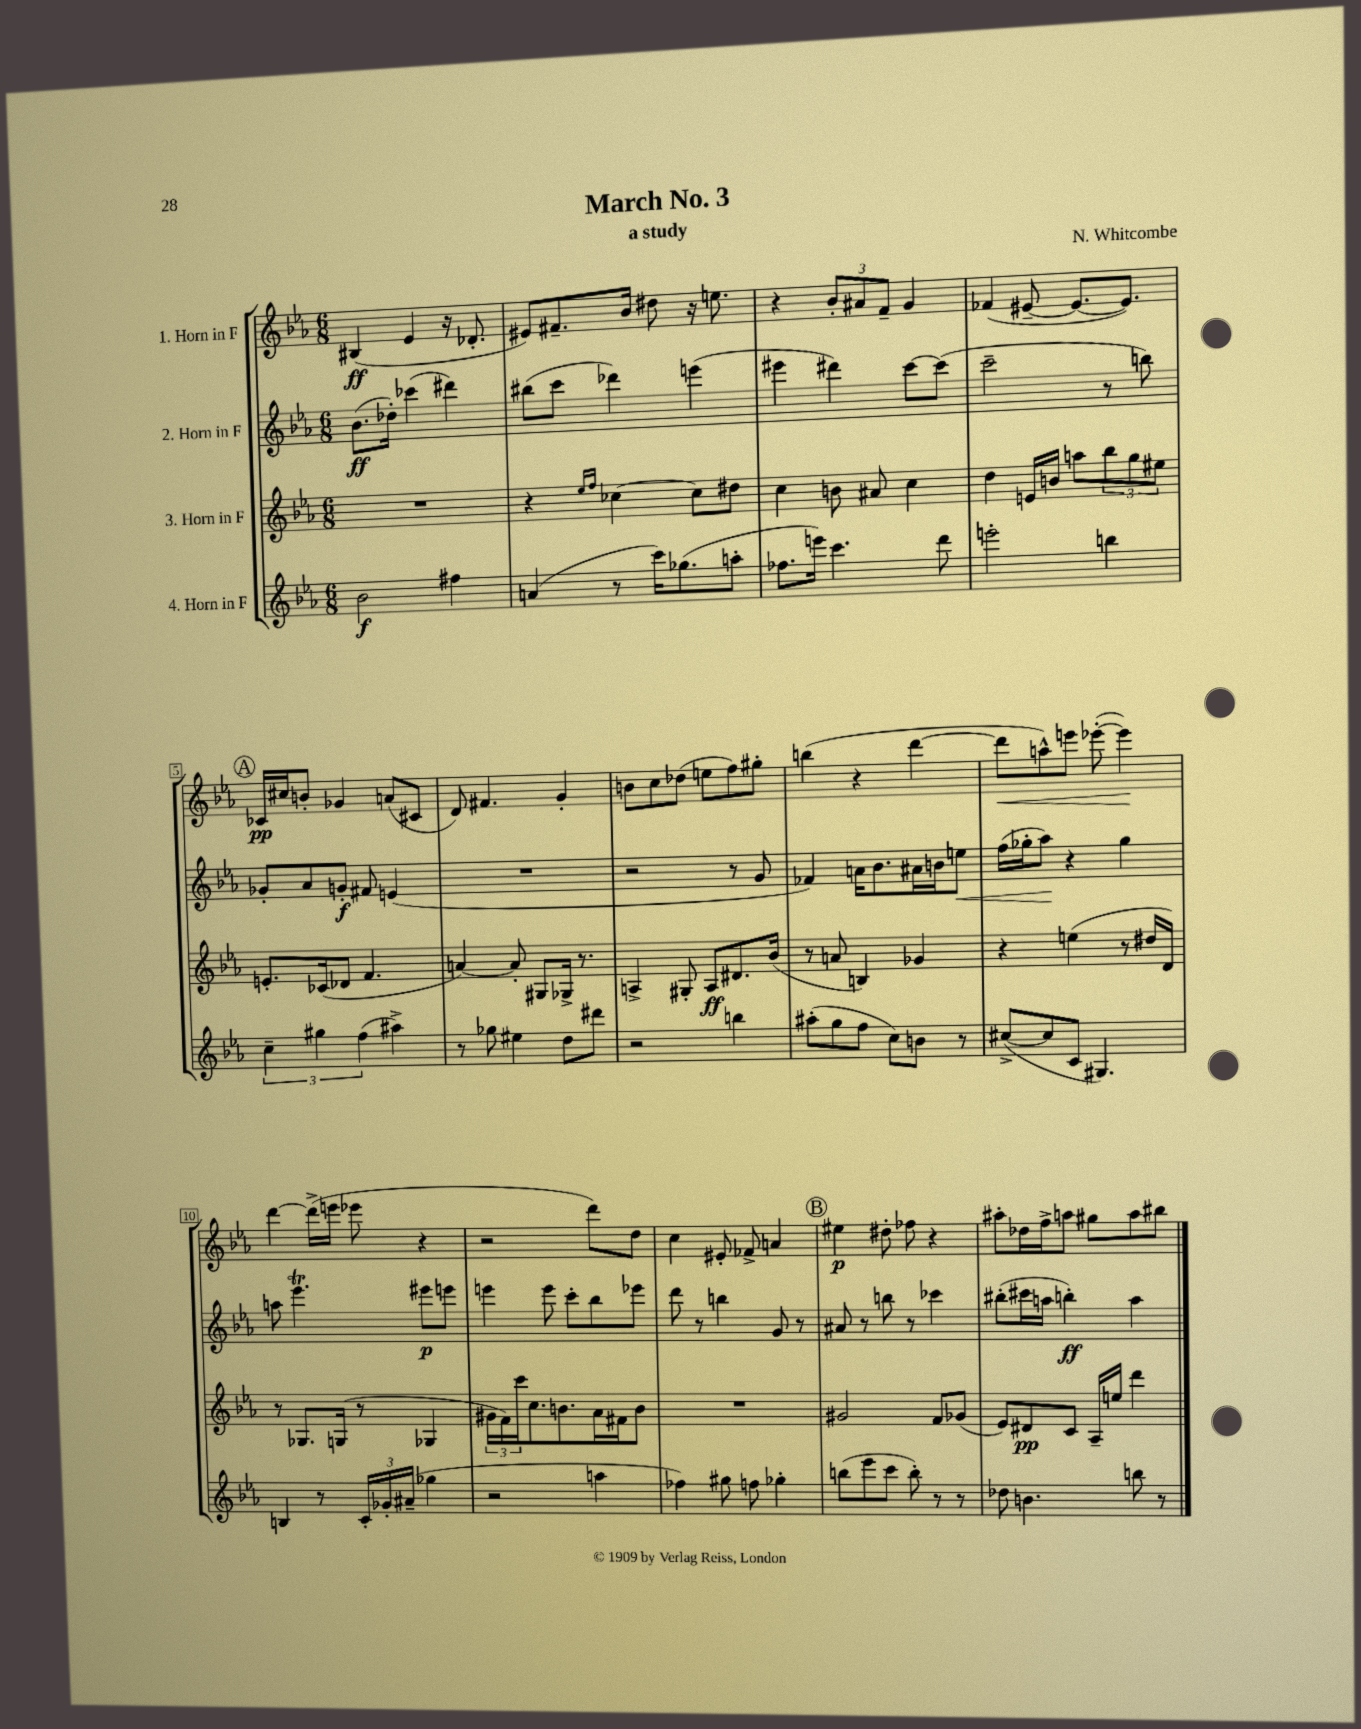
\header { title = "March No. 3" composer = "N. Whitcombe" subtitle = "a study" }
<<
\new StaffGroup <<
\new Staff = "s0" \with { instrumentName = "1. Horn in F" } {
    \clef treble \key ees \major \numericTimeSignature \time 6/8
    bis4\ff( ees'4 r16 des'8.-. |
    eis'8) fis'8.-- bes'16 dis''8 r16 e''8. |
    r4 \tuplet 3/2 { bes'8-. ais'8 f'8-- } g'4 |
    fes'4( eis'8~-- eis'8.~ eis'8.) |
    \mark \markup { \circle "A" } ces'16\pp cis''16 b'8-. ges'4 a'8( cis'8 |
    d'8) fis'4. g'4-. |
    b'8 c''8 des''8( e''8 f''8) gis''8-. |
    b''4( r4 d'''4~ |
    d'''8\< a''8-^) e'''8 ees'''8~-.( ees'''4\!) |
    d'''4~ d'''16->( e'''16 ees'''8 r4 |
    r2 d'''8) d''8 |
    c''4 eis'8-. fes'8-> a'4 |
    \mark \markup { \circle "B" } eis''4\p dis''8-. fes''8 r4 |
    ais''8-. des''16 f''16-> a''8 gis''8 a''8 bis''8 \bar "|." |
}
\new Staff = "s1" \with { instrumentName = "2. Horn in F" } {
    \clef treble \key ees \major \numericTimeSignature \time 6/8
    bes'8.\ff( des''16-.) ces'''4( dis'''4) |
    bis''8( c'''8 des'''4) e'''4( |
    eis'''4 dis'''4) c'''8~ c'''8( |
    c'''2-- r8 b''8) |
    \mark \markup { \circle "A" } ges'8-. aes'8 g'8-.\f fis'8 e'4( |
    R2. |
    r2 r8 g'8 |
    fes'4) a'16 bes'8. ais'16 b'16 e''8\< |
    f''16( ges''16-. aes''8\!) r4 ges''4 |
    a''8 ees'''4.\trill eis'''8\p e'''8 |
    e'''4 e'''8 c'''8-. bes''8 ees'''8 |
    d'''8 r8 b''4 g'8 r8 |
    \mark \markup { \circle "B" } ais'8 r8 b''8 r8 ces'''4 |
    bis''8-.( cis'''16 a''16 b''4-.\ff) a''4 \bar "|." |
}
\new Staff = "s2" \with { instrumentName = "3. Horn in F" } {
    \clef treble \key ees \major \numericTimeSignature \time 6/8
    R2. |
    r4 \grace { ees''16 f''16 } ces''4~ ces''8 dis''8 |
    c''4 b'8 ais'8 c''4 |
    d''4 e'16 b'16 a''8 \tuplet 3/2 { bes''8 g''8 eis''8 } |
    \mark \markup { \circle "A" } e'8.-. ces'16( des'8 f'4. |
    a'4~) a'8-. gis8 ges16-> r8. |
    a4-> gis8-. a8\ff dis'8. bes'16( |
    r8 a'8 b4) ges'4 |
    r4 e''4( r8 dis''16 d'16) |
    r8 ges8. g16( r8 ges4 |
    \tuplet 3/2 { gis'16 f'16) c'''16 } c''8. b'8. aes'16 fis'16 b'8 |
    R2. |
    \mark \markup { \circle "B" } gis'2 f'8 ges'8( |
    ees'8) dis'8\pp c'8 aes16-- e''16 d'''4 \bar "|." |
}
\new Staff = "s3" \with { instrumentName = "4. Horn in F" } {
    \clef treble \key ees \major \numericTimeSignature \time 6/8
    bes'2\f fis''4 |
    a'4( r8 c'''16) ges''8.( a''8-. |
    fes''8. e'''16) c'''4. d'''8 |
    e'''2-. b''4 |
    \mark \markup { \circle "A" } \tuplet 3/2 { c''4-- gis''4 f''4( } ais''4->) |
    r8 ges''8 eis''4 d''8 dis'''8 |
    r2 b''4 |
    ais''8-.( g''8 f''8 c''8) b'8 r8 |
    cis''8~->( cis''8 c'8 gis4.) |
    b4 r8 \tuplet 3/2 { c'16-. ges'16-. ais'16--( } ges''4 |
    r2 a''4 |
    fes''4) gis''8 f''8 ges''4-. |
    \mark \markup { \circle "B" } b''8( ees'''8 c'''8 b''8-.) r8 r8 |
    des''8 b'4. b''8 r8 \bar "|." |
}
>>
>>
\layout { \context { \Score \override BarNumber.stencil = #(make-stencil-boxer 0.1 0.3 ly:text-interface::print) } }
